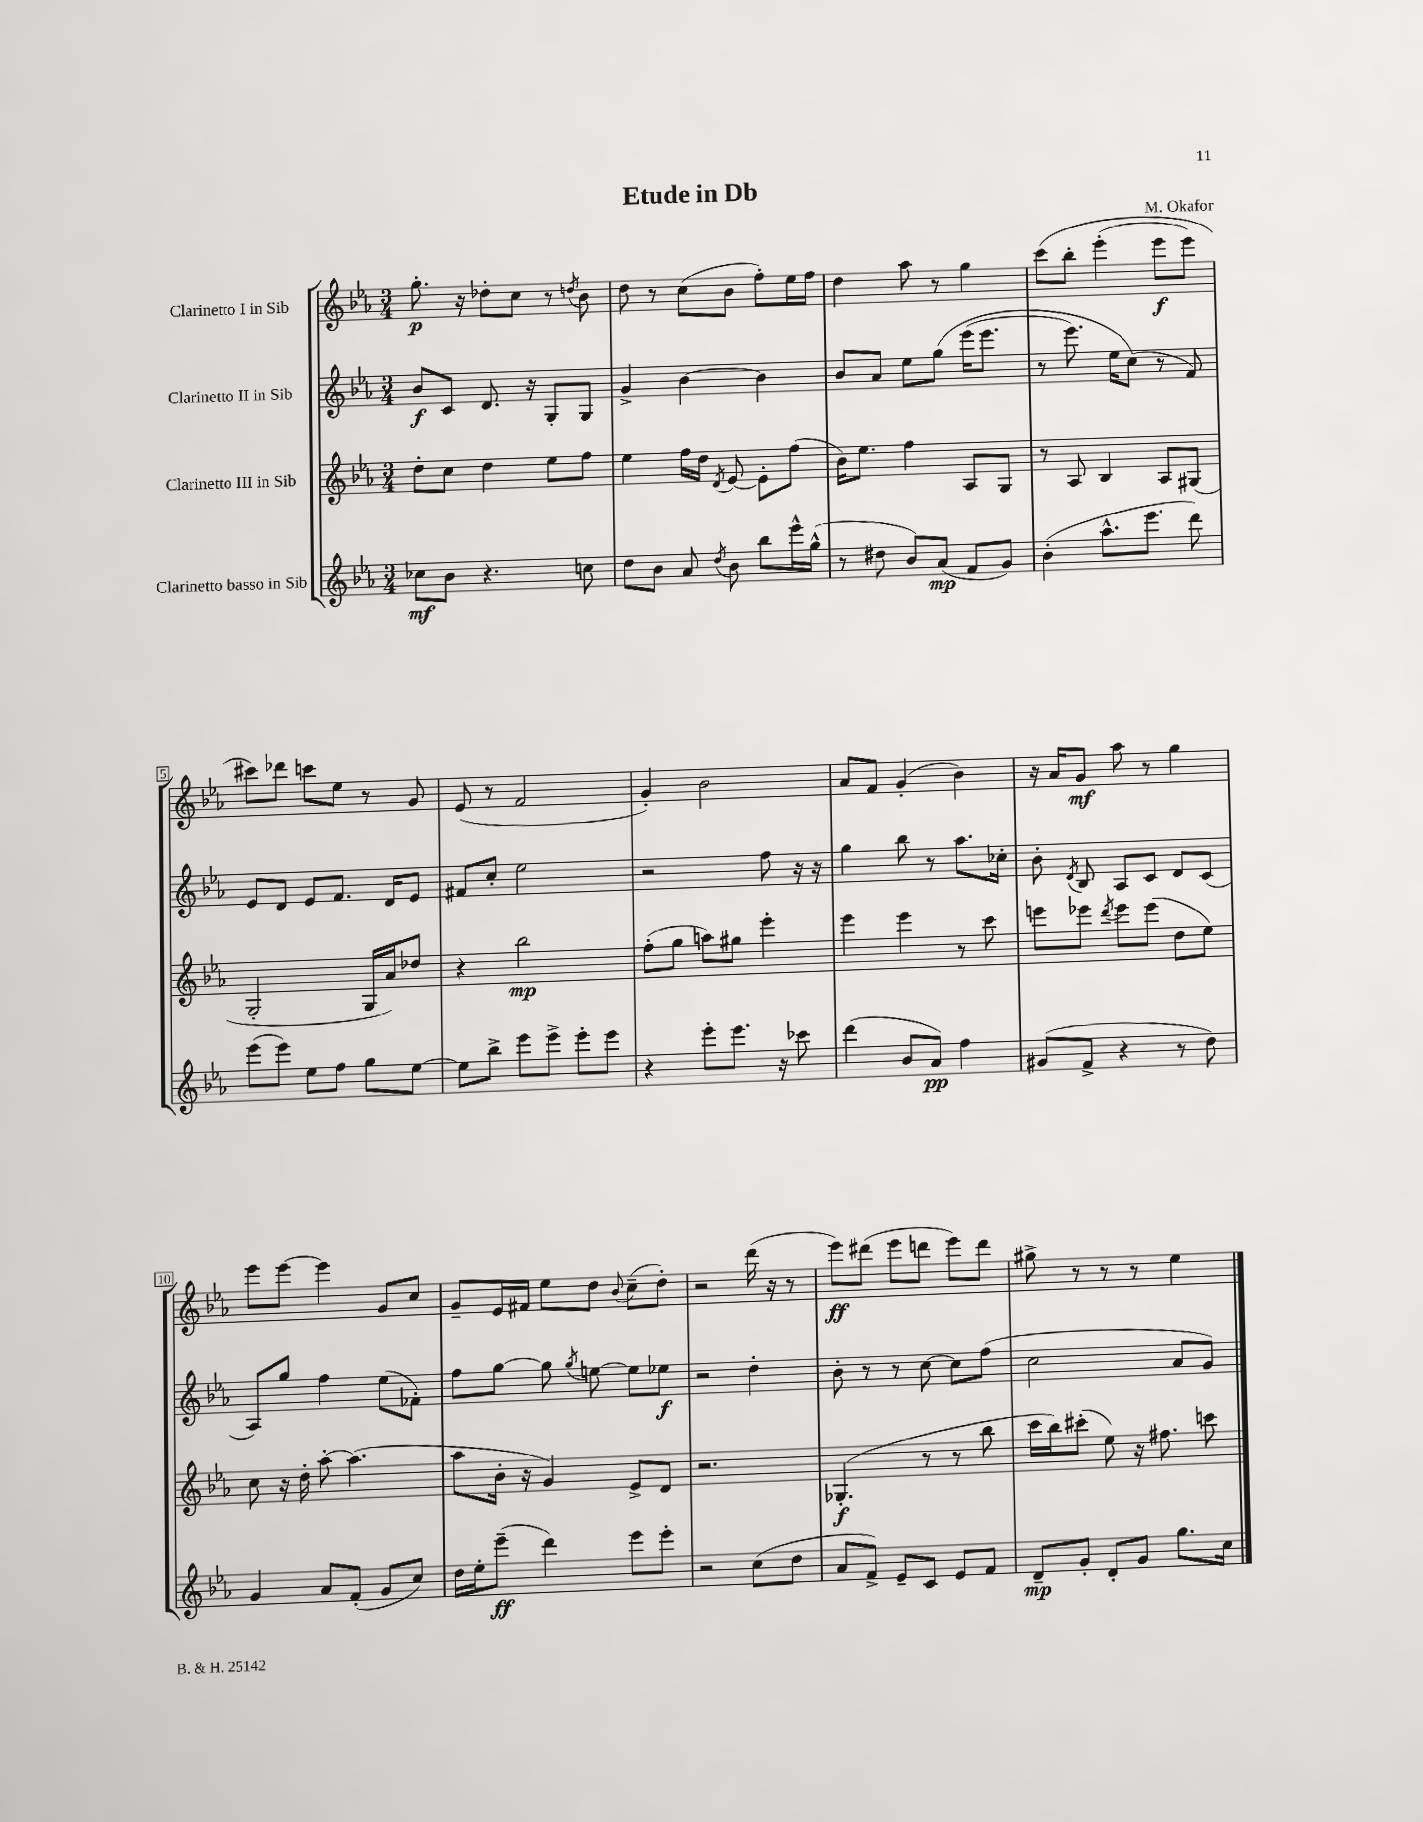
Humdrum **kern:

**kern	**kern	**kern	**kern
*staff4	*staff3	*staff2	*staff1
*clefG2	*clefG2	*clefG2	*clefG2
*k[b-e-a-]	*k[b-e-a-]	*k[b-e-a-]	*k[b-e-a-]
*M3/4	*M3/4	*M3/4	*M3/4
8cc-\L	8dd'\L	8b-/L	8.gg'\
8b-\J	8cc\J	8c/J	.
.	.	.	16r
4.r	4dd\	8.d/	8dd-'\L
.	.	.	8cc\J
.	.	16r	.
.	8ee-\L	8G'/L	8r
.	.	.	8qdd/
8cc\	8ff\J	8G/J	8b-\
=	=	=	=
8dd\L	4ee-\	4g^/	8dd\
8b-\J	.	.	8r
8a-/	16ff\LL	[4b-\	(8cc\L
.	16dd\JJ	.	.
8qdd/	8qd/	.	.
8b-\	[8e-/	.	8b-\J
8bb-\L	8e-'\]L	4b-\]	8ff'\L)
16eee-^^\L	(8ff\J	.	16ee-\L
(16gg^^\JJ	.	.	16ff\JJ
=	=	=	=
8r	16b-\LK)	8b-/L	4dd\
.	8.ee-\J	.	.
8dd#\	.	8a-/J	.
8b-/L)	4ff\	8ee-\L	8aa-\
(8a-/J	.	&(8gg\J	8r
8f/L	8A-/L	(16eee-\LK	4gg\
.	.	8.eee-\J	.
8g/J)	8G/J	.	.
=	=	=	=
(4b-'\	8r	8r	&(8ccc\L
.	8A-/	8.eee-\)	8bb-'\J
8.aa-^^\L	4B-/	.	(4eee-'\
.	.	16ee-\LK	.
.	.	(8cc\J&)	.
8.eee-\J	.	.	.
.	8A-/L	8r	8eee-\L
8ddd\)	(8G#/J	8f/)	8eee-\J)
=	=	=	=
(8eee-\L	2G'/	8e-/L	8ccc#\L&)
8eee-\J)	.	8d/J	8ddd-\J
8ee-\L	.	8e-/L	8ccc\L
8ff\J	.	8.f/J	8ee-\J
8gg\L	16G/LL	.	8r
.	16a-/J)	16d/LK	.
[8ee-\J	8dd-/J	8e-/J	8g/
=	=	=	=
8ee-\]L	4r	8f#/L	(8e-/
8bb-^\J	.	8cc'/J	8r
8eee-\L	2bb-\	2ee-\	2f/
8eee-^\J	.	.	.
8eee-'\L	.	.	.
8eee-\J	.	.	.
=	=	=	=
4r	(8ff'\L	2r	4g'/)
.	8gg\J	.	.
8eee-'\L	8aa\L)	.	2b-\
8.eee-\J	8gg#\J	.	.
.	4eee-'\	8ff\	.
16r	.	.	.
8ccc-\	.	16r	.
.	.	16r	.
=	=	=	=
(4ddd\	4eee-\	4gg\	8a-/L
.	.	.	8f/J
8b-/L	4eee-\	8bb-\	(4g'/
8a-/J)	.	8r	.
4ff\	8r	8.aa-\L	4b-\)
.	8ccc\	.	.
.	.	16cc-'\Jk	.
=	=	=	=
(8g#/L	8eee\L	8b-'\	16r
.	.	.	16a-/LK
.	.	8qd/	.
8f^/J	8eee-\J	8B-/	8g/J
.	8qddd/	.	.
4r	8eee-\L	8A-/L	8aa-\
.	(8eee-\J	8c/J	8r
8r	8dd\L	8d/L	4gg\
8dd\)	8ee-\J)	(8c/J	.
=	=	=	=
4g/	8cc\	8A-/L)	8eee-\L
.	16r	8gg/J	[8eee-\J
.	16dd'\	.	.
8a-/L	[8aa-'\	4ff\	4eee-\]
(8f'/J	(4.aa-\]	.	.
8g/L	.	(8ee-\L	8g/L
8cc/J)	.	8f-'\J)	8cc/J
=	=	=	=
16dd\LL	8aa-\L	8ff\L	8g~/L
16ee-'\J	.	.	.
(8eee-~\J	16b-'\Jk	[8gg\J	16e-/L
.	16r	.	16f#/JJ
4ddd\)	4g/)	8gg\]	8ee-\L
.	.	8qgg/	.
.	.	[8ee\	8dd\J
.	.	.	8qqb-/
8eee-\L	8e-^/L	8ee\]L	(8cc~\L
8eee-'\J	8d/J	8ee-\J	8dd'\J)
=	=	=	=
2r	2.r	2r	2r
(8cc\L	.	4dd'\	(16ddd\
.	.	.	16r
8dd\J	.	.	8r
=	=	=	=
8a-/L	(4.G-'/	8b-'\	8eee-\L)
8f^/J)	.	8r	(8ddd#\J
8e-~/L	.	8r	8eee-\L
8c/J	8r	[8cc\	8ddd\J
8e-/L	8r	8cc\]L	8eee-\L)
8f/J	8bb-\	(8ff\J	8ddd\J
=	=	=	=
8d~/L	16ccc\LL	2cc\	8gg#^\
.	16bb-\J)	.	.
8g'/J	(8ccc#'\J	.	8r
8d'/L	8ee-\)	.	8r
8g/J	16r	.	8r
.	8.ff#\	.	.
8.gg\L	.	8a-/L	4ee-\
.	8ccc\	8g/J)	.
16cc\Jk	.	.	.
==	==	==	==
*-	*-	*-	*-
